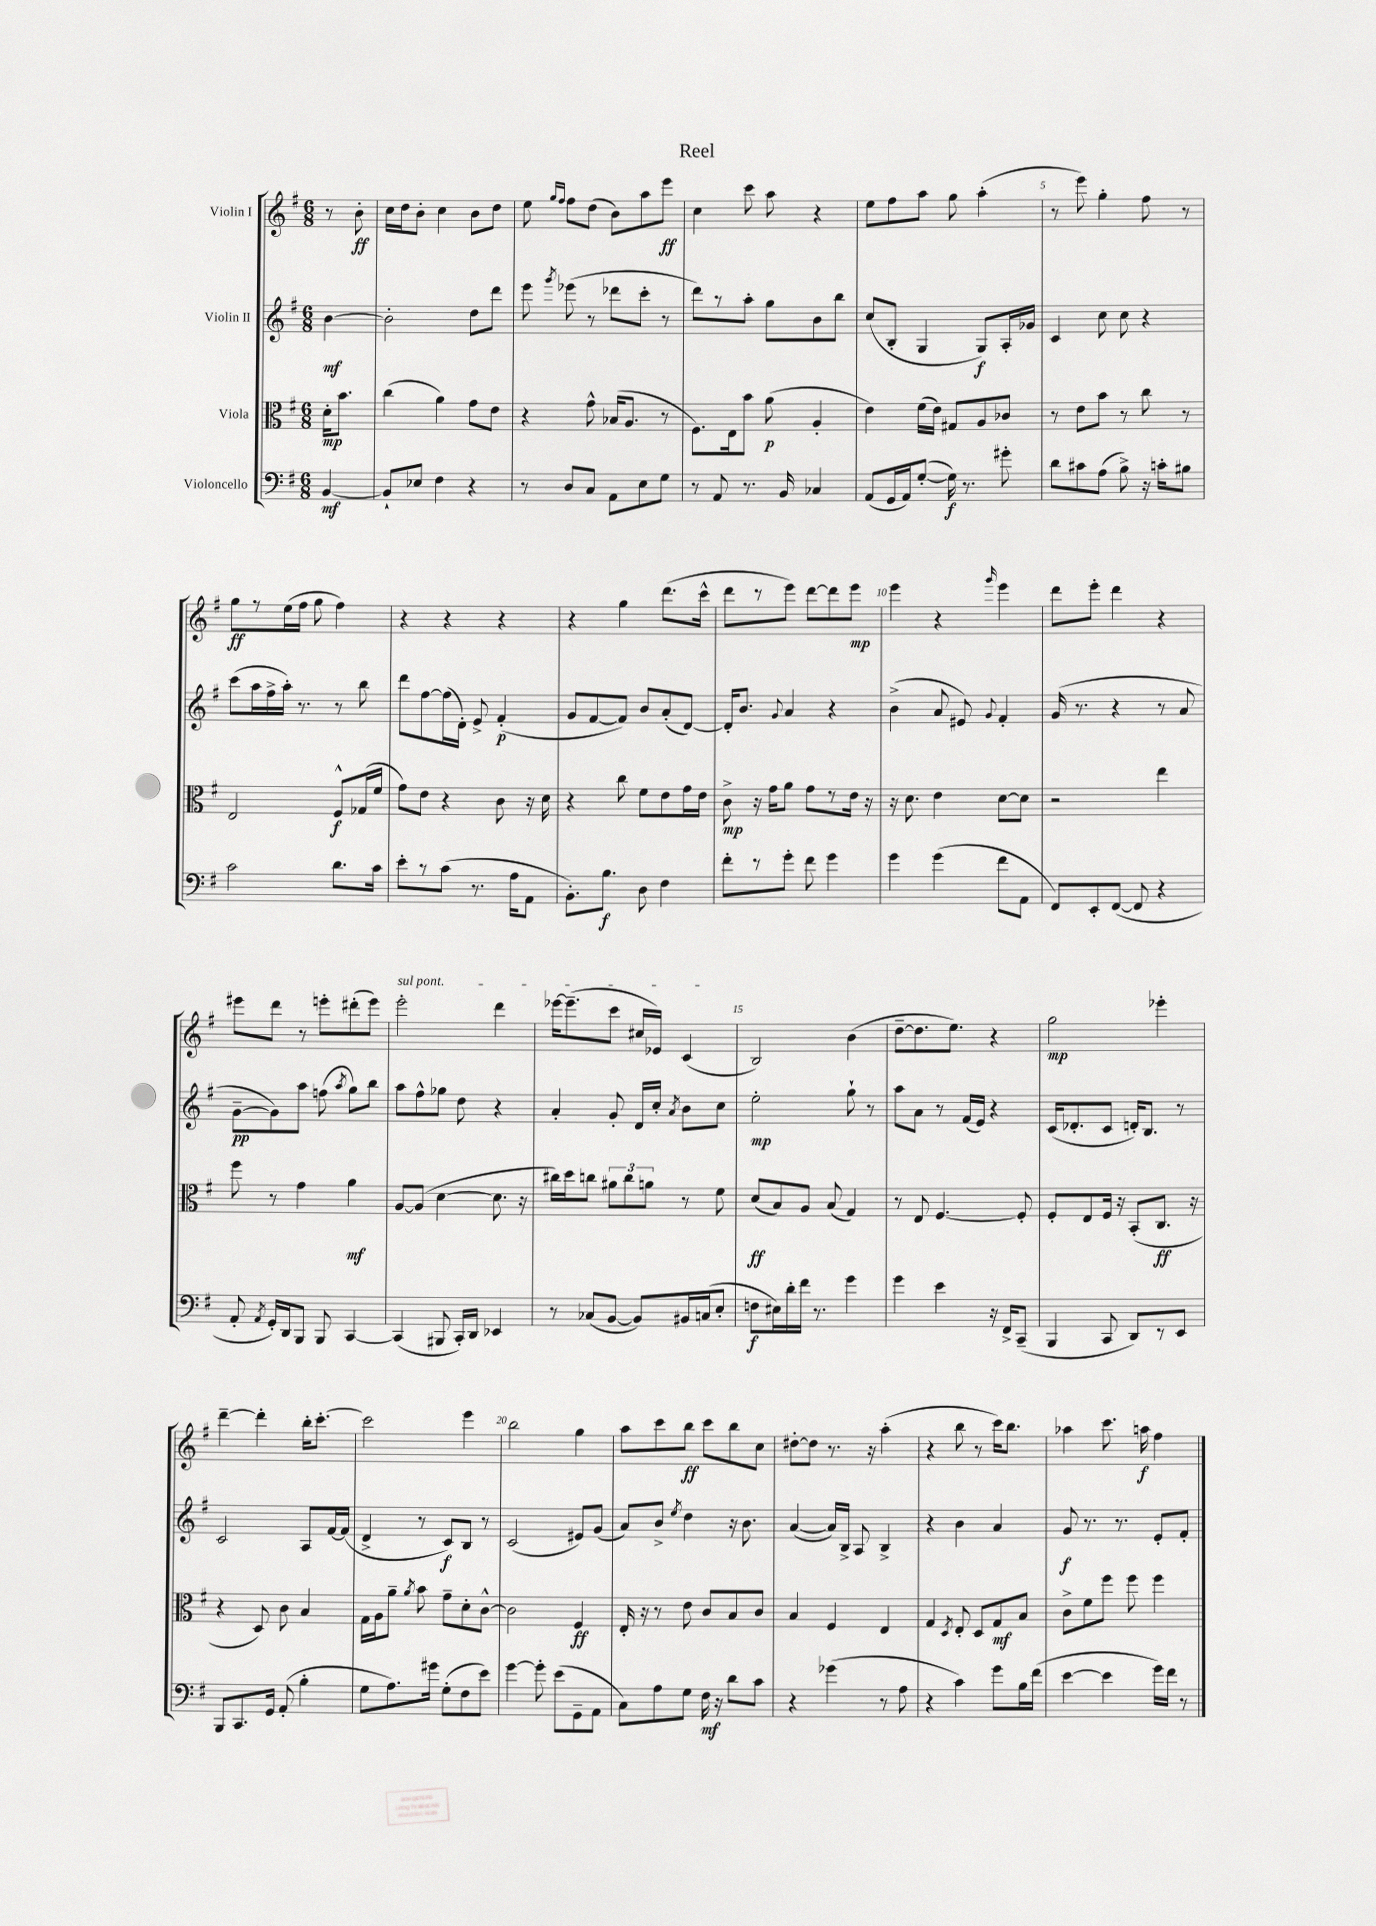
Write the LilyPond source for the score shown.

\header { title = "Reel" }
<<
\new StaffGroup <<
\new Staff = "s0" \with { instrumentName = "Violin I" } {
    \clef treble \key g \major \numericTimeSignature \time 6/8 \partial 4
    \autoBeamOff r8 b'8-.\ff |
    c''16[ d''16 b'8]-. c''4 b'8[ d''8] |
    e''8 \grace { g''16[ fis''16] } fis''8[ d''8]( b'8[) a''8 e'''8]\ff |
    c''4 c'''8 a''8 r4 |
    e''8[ fis''8 a''8] g''8 a''4-.( |
    r8 e'''8) g''4-. fis''8 r8 |
    g''8[\ff r8 e''16( fis''16] g''8 fis''4) |
    r4 r4 r4 |
    r4 g''4 d'''8.[( c'''16]-^ |
    d'''8[ r8 e'''8]) d'''8[~ d'''8 e'''8]\mp |
    e'''4 r4 \grace { g'''16 } e'''4 |
    d'''8[ e'''8]-. d'''4 r4 |
    eis'''8[ d'''8] r8 e'''8[-. dis'''8-.( e'''8]) |
    \once \override TextSpanner.bound-details.left.text = \markup { \italic "sul pont." } e'''2-.\startTextSpan d'''4 |
    ees'''16[~ ees'''8.--( c'''8] cis''16[ ees'16]) c'4\stopTextSpan( |
    b2) b'4( |
    d''8[~-- d''8. e''8.]) r4 |
    g''2\mp ees'''4-. |
    d'''4~-- d'''4-. b''16[-. c'''8.]~-. |
    c'''2 e'''4 |
    b''2 g''4 |
    a''8[ c'''8 b''8]\ff c'''8[ b''8 c''8] |
    dis''8[~-. dis''8] r8. r16 a''4-.( |
    r4 b''8 r8 c'''16[) b''8.] |
    aes''4 c'''8. a''16\f fis''4 \bar "|." |
}
\new Staff = "s1" \with { instrumentName = "Violin II" } {
    \clef treble \key g \major \numericTimeSignature \time 6/8 \partial 4
    \autoBeamOff b'4~\mf |
    b'2-. d''8[ d'''8] |
    e'''8 \acciaccatura { g'''8 } ees'''8( r8 des'''8[ c'''8]-. r8 |
    d'''8[) r8 a''8]-. g''8[ b'8 b''8] |
    c''8[( b8]-. g4 g8[\f) a16-. ges'16] |
    c'4 c''8 c''8 r4 |
    c'''8[( a''16 fis''16-> a''16]-.) r8. r8 b''8 |
    d'''8[ fis''8~ fis''16( d'16]-.) e'8-> fis'4-.\p( |
    g'8[ fis'8~ fis'8]) b'8[ a'8-.( d'8]~) |
    d'16[-. b'8.] \appoggiatura { g'8 } a'4 r4 |
    b'4->( a'8 eis'8) \appoggiatura { g'8 } fis'4-. |
    g'16( r8. r4 r8 a'8 |
    g'8[~--\pp g'8) a''8] f''8( \acciaccatura { a''8 } g''8[) b''8] |
    a''8[ fis''8-^ ges''8] d''8 r4 |
    a'4-. g'8-. d'16[ c''16]-. \acciaccatura { a'8 } b'8[ c''8] |
    e''2-.\mp g''8-! r8 |
    a''8[ a'8] r8 fis'16[( e'16]) r4 |
    c'16[( des'8.-. c'8] d'16[-.) b8.] r8 |
    c'2 a8[ fis'16~ fis'16]( |
    d'4-> r8 c'8[\f) b8] r8 |
    c'2( eis'8[) g'8]( |
    a'8[) b'8]-> \acciaccatura { e''8 } d''4 r16 b'8. |
    a'4~( a'16[) b16]-> a8 b4-> |
    r4 b'4 a'4 |
    g'8\f r8. r8. e'8[-. fis'8]-. \bar "|." |
}
\new Staff = "s2" \with { instrumentName = "Viola" } {
    \clef alto \key g \major \numericTimeSignature \time 6/8 \partial 4
    \autoBeamOff d'16[-.\mp b'8.] |
    c''4( a'4) g'8[ e'8] |
    r4 g'8-^ bes16[( a8.] r8 |
    fis8.[) e16 b'8] a'8\p( a4-. |
    e'4) fis'16[( e'16]) gis8[ a8 ces'8] |
    r8 e'8[ b'8] r8 c''8 r8 |
    e2 fis8[-^\f ges16( fis'16] |
    g'8[) e'8] r4 c'8 r16 d'16 |
    r4 c''8 fis'8[ e'8 g'16 e'16] |
    c'8->\mp r16 g'16[ a'8] g'8[ r8 e'16] r16 |
    r16 d'8. e'4 d'8[~ d'8] |
    r2 e''4 |
    fis''8 r8 g'4 a'4\mf |
    a8[~ a8]( d'4~ d'8. r16 |
    cis''16[) d''16 c''8] \tuplet 3/2 { ais'8[ c''8 a'8] } r8 fis'8 |
    d'8[\ff( b8) a8] b8( g4) |
    r8 e8 fis4.~ fis8-. |
    fis8[-. e8 fis16] r16 b,8[-.( c8.]\ff r16 |
    r4 d8) c'8 b4 |
    g16[ a16 a'8]-- \acciaccatura { a'8 } b'8 g'8[-- d'8-. c'8]~-^ |
    c'2 fis4\ff |
    e16-. r16 r8 e'8 c'8[ b8 c'8] |
    b4 fis4 e4 |
    g4 \acciaccatura { d8 } e8-. d8[ g8\mf b8] |
    c'8[-> fis'8 fis''8] fis''8 fis''4 \bar "|." |
}
\new Staff = "s3" \with { instrumentName = "Violoncello" } {
    \clef bass \key g \major \numericTimeSignature \time 6/8 \partial 4
    \autoBeamOff b,4~\mf |
    b,8[-! ees8] fis4 r4 |
    r8 d8[ c8] a,8[ e8 g8] |
    r8 a,8 r8. b,16 ces4 |
    a,8[( g,16 a,16) g8]~-.( g16\f) r8. gis'8-. |
    d'8[ cis'8 a8]( b8->) r16 c'16[-. bis8] |
    c'2 d'8.[ c'16] |
    e'8[-. r8 c'8]( r8. a16[ a,8] |
    b,8.[-.) b8.]\f d8 fis4 |
    fis'8[-. r8 g'8]-. fis'8 g'4 |
    g'4 g'4( fis'8[ a,8] |
    fis,8[) e,8-. fis,8]~( fis,8 r4 |
    a,8-. \acciaccatura { a,8 } g,16[-.) d,16 b,,8] b,,8 c,4~ |
    c,4( bis,,8 c,16[-.) d,16] ees,4 |
    r8 ces8[( b,8]~ b,8[) bis,16 c16( e8]-. |
    f8[\f eis16) d'16-. fis'16] r8. g'4 |
    g'4 e'4 r16 fis,16[-> c,8]--( |
    b,,4 c,8 d,8[) r8 e,8] |
    b,,8[ c,8. g,16] a,8-.( b4-. |
    g8[ a8.) gis'16] g8[-.( fis8 e'8]) |
    g'4~ g'8-. e'8[( g,8-- a,8] |
    c8[) a8 g8] fis16\mf r16 d'8[ c'8] |
    r4 ges'4( r8 a8 |
    r4 c'4) g'8[ b16 fis'16]( |
    e'4~ e'4 g'16[) fis'16] r8 \bar "|." |
}
>>
>>
\layout { \context { \Score \override BarNumber.break-visibility = ##(#f #t #t) barNumberVisibility = #(every-nth-bar-number-visible 5) } }
